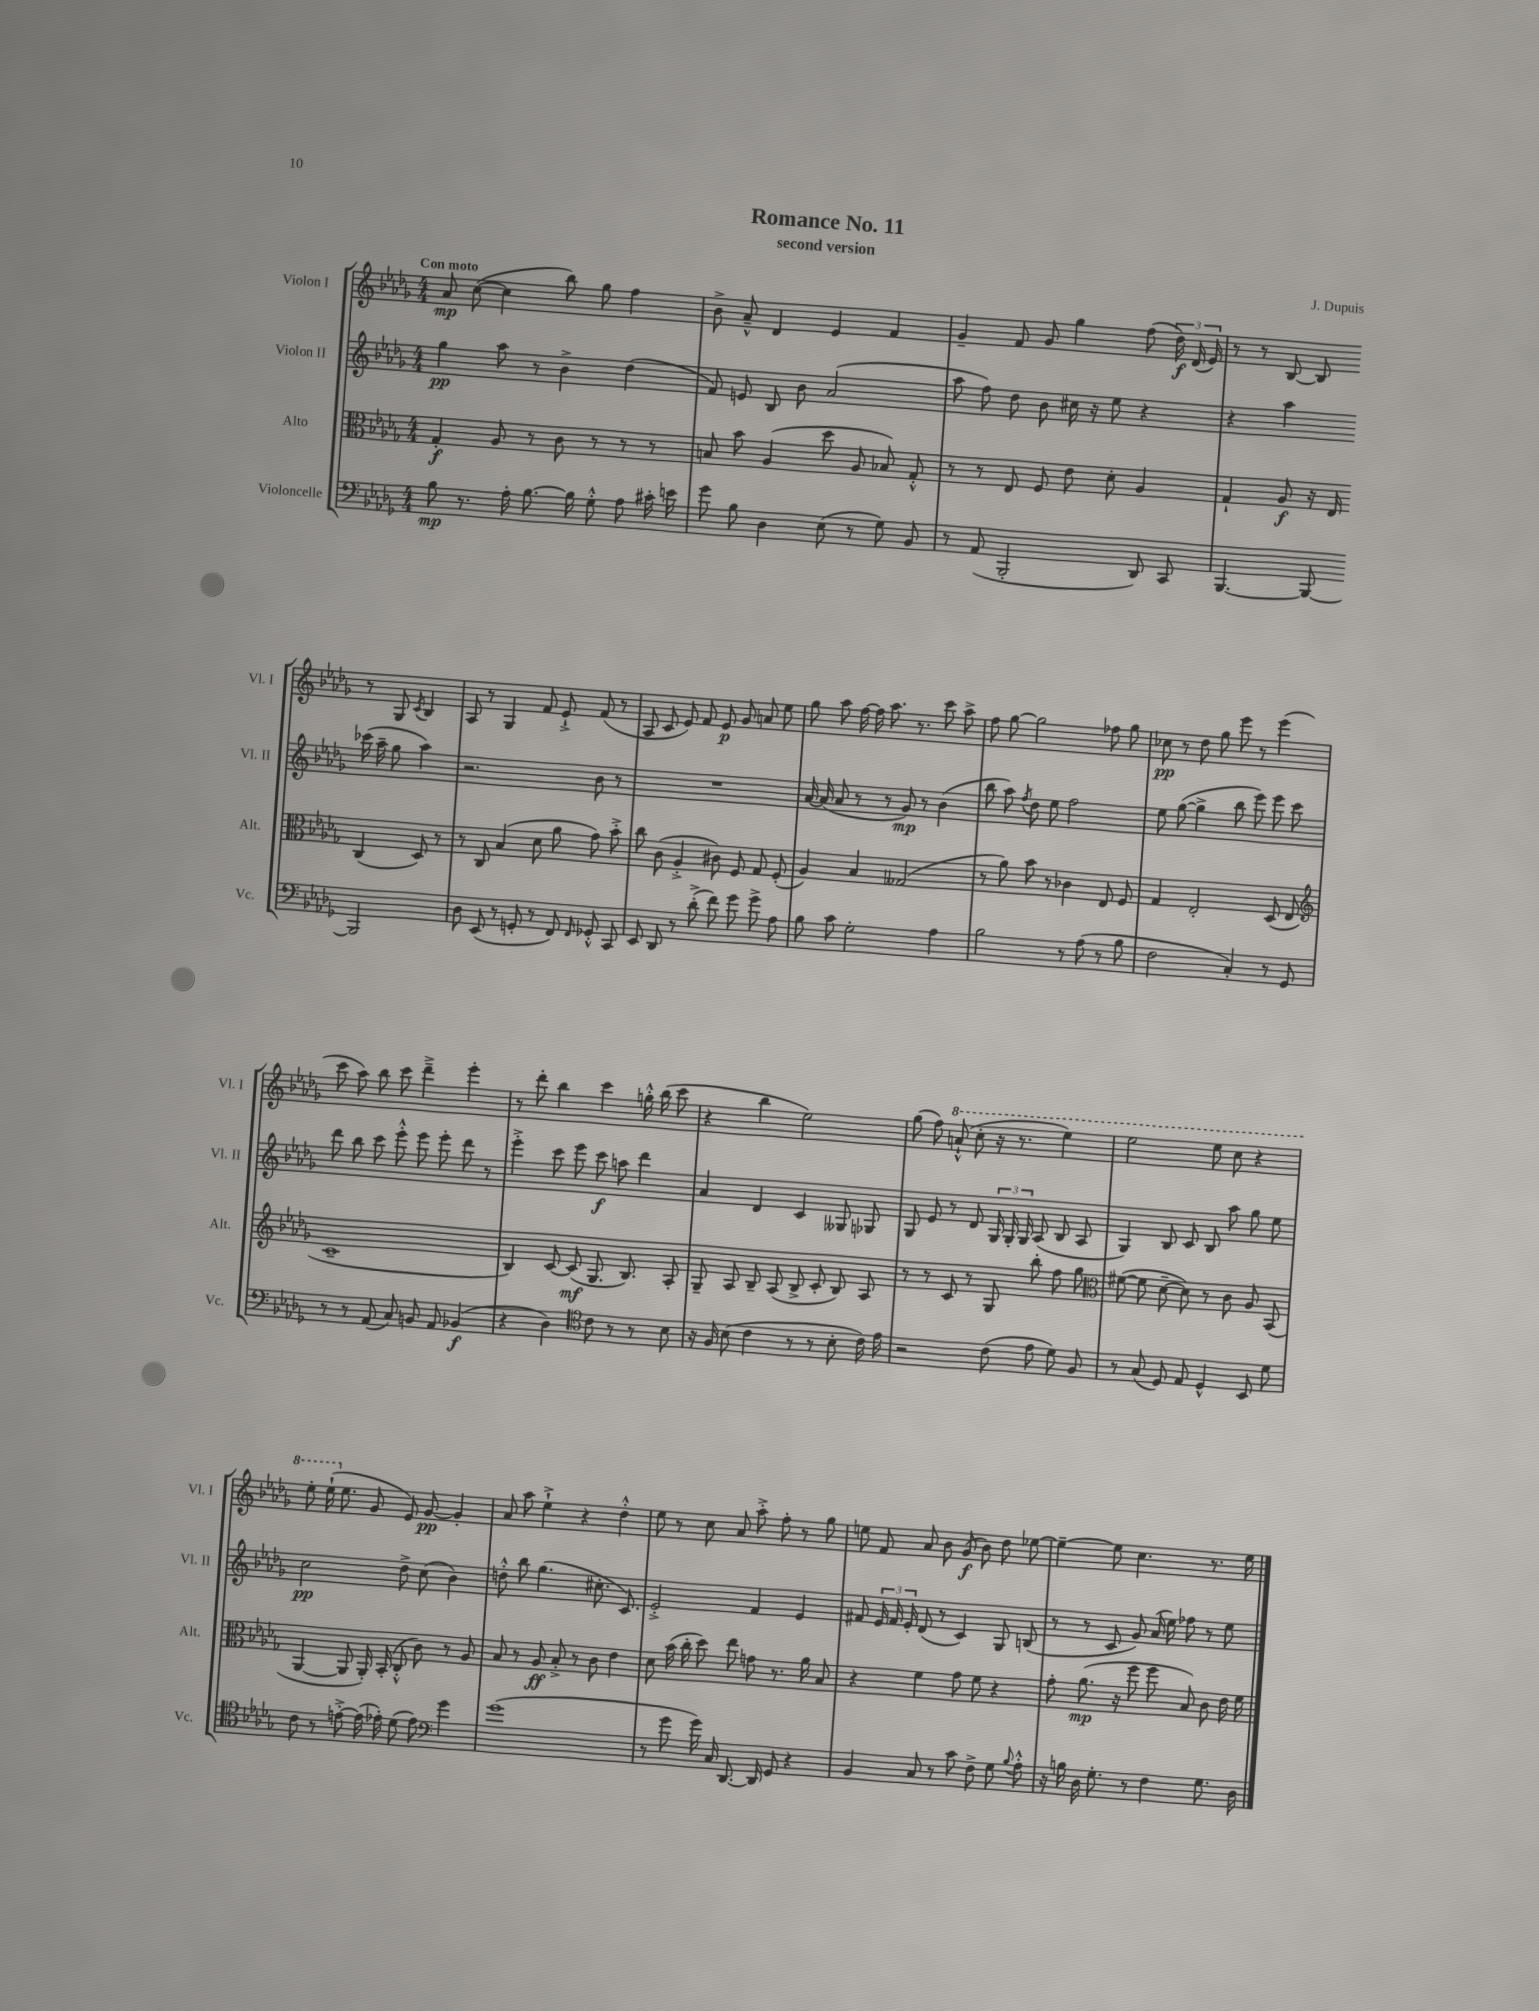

**kern	**kern	**kern	**kern
*staff4	*staff3	*staff2	*staff1
*clefF4	*clefC3	*clefG2	*clefG2
*k[b-e-a-d-g-]	*k[b-e-a-d-g-]	*k[b-e-a-d-g-]	*k[b-e-a-d-g-]
*M4/4	*M4/4	*M4/4	*M4/4
8B-	4G-'	4gg-	8a-
8.r	.	.	([8cc
.	8A-	8aa-	4cc]
16A-'	.	.	.
[8.B-	8r	8r	.
.	8c	4b-^	8bb-)
16B-]	.	.	.
8G-'^^	8r	.	8gg-
8A-	8r	(4dd-	4ff
16c#'	8r	.	.
16e	.	.	.
=	=	=	=
8g-	8B	8f)	8b-^
8B-	8b-	8e	8a-~^^
4D-	(4A-	8B-	4d-
.	.	8b-	.
(8E-	8dd-	(2a-	4e-
8r	8A-	.	.
8G-)	8B-)	.	4f
8BB-	8G-'^^	.	.
=	=	=	=
8r	8r	8aa-	4g-~
(8AA-	8r	8ff)	.
2BBB-'	8E-	8dd-	8f
.	8F	8b-	8g-
.	8e-	16cc#	4gg-
.	.	16r	.
.	8d-'	8ee-	.
8DD-)	4A-	4r	(8ff
8CC	.	.	24dd-)
.	.	.	(24d-
.	.	.	24e-)
=	=	=	=
[4.BBB-	4G-`	4r	8r
.	.	.	8r
.	8A-	4aa-	[8B-
8BBB-_	16r	.	8B-]
.	16E-	.	.
2BBB-]	(4C	(16ccc-	8r
.	.	16aa-~	.
.	.	8gg-	8G-
.	.	.	8qc
.	8D-)	4aa-)	4B-
.	8r	.	.
=	=	=	=
8D-	8r	2.r	8A-
(8EE-	8C	.	8r
8r	(4B-	.	4G-
8GG'	.	.	.
8r	8d-	.	8f
8FF)	8a-	.	8e-`^
16qqFF	.	.	.
8GG-'^^	8g-)	8b-	(8f
8CC	8b-'^	8r	8r
=	=	=	=
8EE-	8cc	1r	8A-
8DD-	(8c	.	8c
8r	4A-'^	.	8e-)
(8d-'^	.	.	8f
8f)	8c#)	.	8e-
8g-	8F	.	8g-
8g-^	8G-	.	8a
8A-	(8F'	.	8ee-
=	=	=	=
8B-	4A-)	[16a-	8gg-
.	.	(16a-]	.
8c	.	8a-	8aa-
2G-'	4B-	8r	[16ff
.	.	.	16ff]
.	.	8r	8.aa-
.	(2G--	8g-)	.
.	.	.	8.r
.	.	8r	.
4A-	.	(4b-	8ccc
.	.	.	8aa-^
=	=	=	=
2B-	8r	8bb-	8ff
.	8a-)	8aa-)	[8gg-
.	.	8qff	.
.	8b-	8dd-	2gg-]
.	8r	8ee-	.
8r	4c-	2ff	.
(8A-	.	.	.
8r	8E-	.	8ff-
8B-	8F	.	8gg-
=	=	=	=
2F	4G-	8ee-	8cc-
.	.	([8gg-	8r
.	2E-'	4gg-^]	8dd-
.	.	.	8gg-
4C')	.	8bb-	8eee-
.	.	8eee-)	8r
8r	(8D-	8eee-	(4eee-
8GG-	8E-	8ccc	.
=	=	=	=
*	*clefG2	*	*
8r	1c~	8ddd-	8ccc
8r	.	8bb-	8aa-)
(8AA-	.	8ccc	8bb-
8C)	.	8eee-'^^	8ccc
8BB	.	8eee-	4ddd-~^
8AA-	.	8eee-'	.
(4BB-	.	8ddd-	4eee-'
.	.	8r	.
=	=	=	=
4r	4B-)	4eee-'^	8r
.	.	.	8ddd-'
4D-)	[8c	8ccc	4bb-
.	(8c]	8eee-	.
*clefC4	*	*	*
8c	8.G-	8ccc	4ccc
8r	.	8aa	.
.	8.B-)	.	.
8r	.	4ddd-	16gg'^^
.	.	.	(16bb-
8B-	8A-'	.	8ccc
=	=	=	=
16r	8G-~	4a-	4r
16F	.	.	.
(8B-	8A-	.	.
4c	8B-~	4d-	4bb-
.	(8A-	.	.
8r	8B-^	4c	2ee-)
8r	8c'	.	.
8B-'	8B-)	8G--	.
16c)	8A-	8G-	.
16e-	.	.	.
=	=	=	=
2r	8r	8G-	(8gg-
.	8r	8e-	8ff)
.	8c	8r	(8aa`^^
.	8r	8d-	8ccc'
(8c	8G-	24G-	16r
.	.	24G-'	.
.	.	.	8.r
.	.	24G-	.
8e-	8bb-'	(8A-	.
8d-)	8ff	8B-	4eee-)
8F	8gg-	8A-	.
=	=	=	=
*	*clefC3	*	*
8r	([8f#	4G-)	2eee-
(8G-	8f#]	.	.
8D-)	[8d-~	8B-	.
8E-	8d-])	8c	.
4D-^^	8r	8B-	8eee-
.	8c	8aa-	8ccc
8BB-	8A-	8gg-	4r
8d-	(8BB-	8ee-	.
=	=	=	=
8c	[4AA-	2cc	8eee-'
8r	.	.	(16eee-`
.	.	.	8.ee-
[8e'^	8AA-]	.	.
(16e]	16AA-')	.	8g-
16e-')	(16BB-'	.	.
(8d-	8C'^^	8dd-^	8e-)
8e-)	8c)	(8cc	[8g-
*clefF4	*	*	*
4g-	8r	4b-)	4g-']
.	8A-	.	.
=	=	=	=
(1g-	8B-	8dd'^^	8a-
.	8r	8bb-	8aa-
.	8A-	(4.gg-	4ee-`^
.	8B-'^	.	.
.	8r	.	4r
.	8c	8.cc#'	.
.	4e-	.	4dd-'^^
.	.	8.c)	.
=	=	=	=
8r	8d-	2e-'^	8ee-
8g-	(16b-	.	8r
.	16cc'	.	.
16g-)	8dd-)	.	8cc
16C	.	.	.
[8.DD-	8ee-	.	8a-
.	8g	4f	8aa-'^
16DD-]	.	.	.
8GG-	8.r	.	8ff'
4r	.	4e-	8r
.	16a-	.	.
.	8B-	.	8gg-
=	=	=	=
4BB-	4r	8f#	8ee
.	.	24e-	8f
.	.	24f#	.
.	.	24e-'	.
8C	4f	(8d-	8a-
8r	.	8r	8b-
8c	8g-	4c)	(8g-
8F^	8f	.	8b-)
8G-	4r	8G-	8dd-
8qqB-	.	.	.
8A-'^^	.	(8B	[8ee-
=	=	=	=
16r	8g-'	8r	4ee-~_
16B	.	.	.
16D-	(8.a-	8r	.
8.G-'	.	.	.
.	.	8c	8ee-]
.	16r	.	.
8r	8ff	8g-)	4.cc
4F	8ff	(16a-	.
.	.	16ee-)	.
.	8B-)	8ff-	.
8.G-	8c	8r	8.r
.	16e-	8ee-	.
16D-	16f	.	16ee-
==	==	==	==
*-	*-	*-	*-
